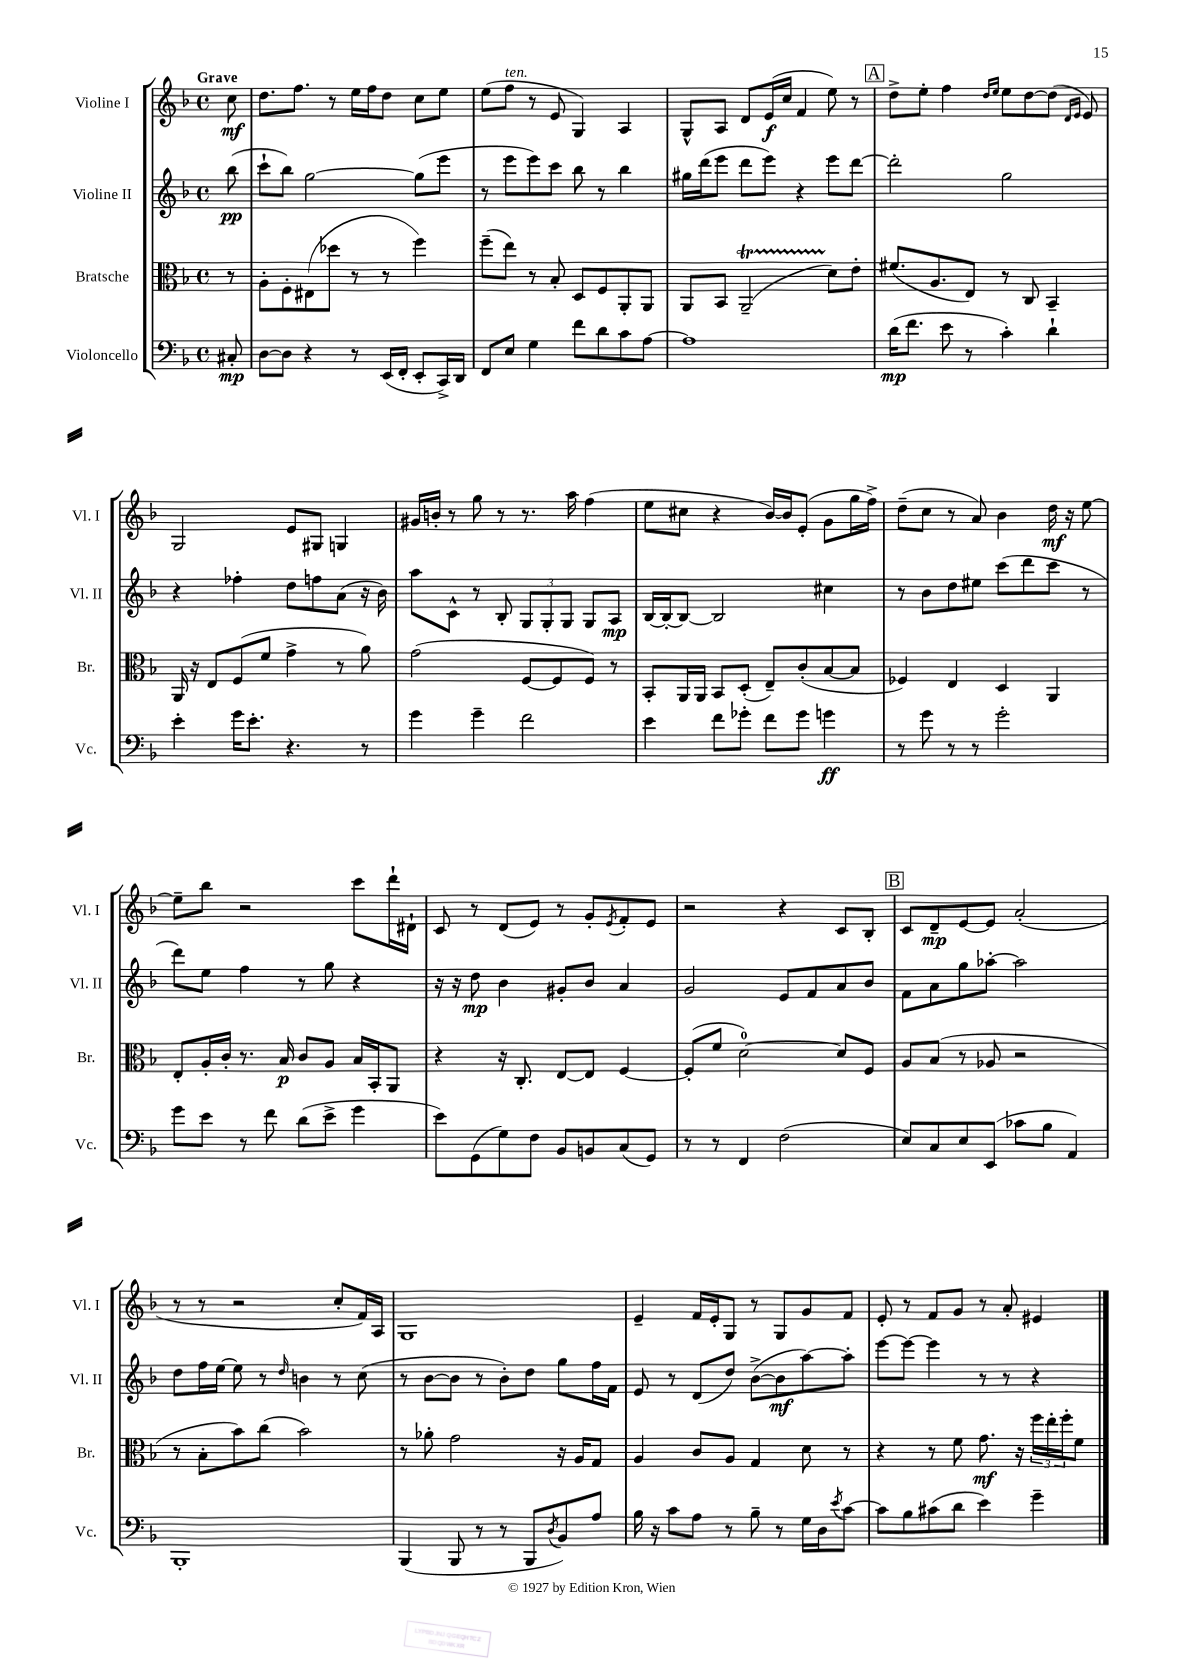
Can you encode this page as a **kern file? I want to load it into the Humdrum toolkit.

**kern	**kern	**kern	**kern
*staff4	*staff3	*staff2	*staff1
*clefF4	*clefC3	*clefG2	*clefG2
*k[b-]	*k[b-]	*k[b-]	*k[b-]
*M4/4	*M4/4	*M4/4	*M4/4
*met(c)	*met(c)	*met(c)	*met(c)
8C#'/	8r	(8bb-\	8cc\
=	=	=	=
[8D\L	8A'\L	8ccc`\L	8.dd\L
8D\]J	8F'\	8bb-\J)	.
.	.	.	8.ff\J
4r	(8E#\	[2gg\	.
.	8dd-\J	.	8r
8r	8r	.	16ee\LL
.	.	.	16ff\J
(16EE/LL	8r	.	8dd\J
16FF'/JJ	.	.	.
8EE'/L	4ff\)	(8gg\]L	8cc\L
16CC^/L)	.	8eee\J	8ee\J
16DD/JJ	.	.	.
=	=	=	=
8FF/L	(8ff~\L	8r	(8ee\L
8E/J	8ee\J)	8eee\L	8ff\J
4G\	8r	8eee\)	8r
.	8B-'/	8ccc\J	8e/
8f\L	8D/L	8bb-\	4G/)
8d\	8F/	8r	.
8c\	8AA'/	4bb-\	4A/
[8A\J	8AA/J	.	.
=	=	=	=
1A]	8AA/L	16gg#\LL	8G^^/L
.	.	(16ddd\J	.
.	8BB-/J	8eee\J	8A/J
.	(2AA~/	8ddd\L	8d/L
.	.	8eee\J)	(16e/L
.	.	.	16cc/JJ
.	.	4r	4f/
.	8d\L)	8eee\L	8ee\)
.	8e'\J	[8ddd\J	8r
=	=	=	=
(16d\LK	(8.f#/L	2ddd'\]	8dd^\L
8.f\J	.	.	.
.	.	.	8ee'\J
.	8.A/	.	.
8e\	.	.	4ff\
8r	8E/J)	.	.
.	.	.	16qqdd/LL
.	.	.	16qqee/JJ
4c'\)	8r	2gg\	8ee\L
.	8C/	.	[8dd\
4d`\	4BB-~/	.	(8dd\]J
.	.	.	16qqd/LL
.	.	.	16qqe/JJ
.	.	.	8e/)
=	=	=	=
4e'\	16AA/	4r	2G/
.	16r	.	.
.	8E/L	.	.
16g\LK	(8F/	4ff-'\	.
8.e'\J	.	.	.
.	8f/J	.	.
4.r	4g^\	8dd\L	8e/L
.	.	8ff\	8G#/J
.	8r	(8a\J	4G/
8r	8a\)	16r	.
.	.	16b-\)	.
=	=	=	=
4g\	(2g\	8aa\L	16g#/LL
.	.	.	16b'/JJ
.	.	8c^^\J	8r
4g~\	.	8r	8gg\
.	.	8B-'/	8r
2f\	[8F/L	12G/L	8.r
.	.	12G'/	.
.	8F/]	.	.
.	.	12G/J	.
.	.	.	16aa\
.	8F/J)	8G/L	(4ff\
.	8r	8A/J	.
=	=	=	=
4e\	8BB-'/L	[16B-/LL	8ee\L
.	.	16B-'/_J	.
.	16AA/L	8B-/_J	8cc#\J
.	16AA/JJ	.	.
8f\L	8BB-/L	2B-/]	4r
8g-'\J	(8D'/J	.	.
8f\L	8E~/L)	.	[16b-/LL)
.	.	.	16b-/]J
8g-\J	(8c'/	.	(8e'/J
4g\	[8B-/	4cc#\	8g\L
.	8B-/]J	.	16gg\L
.	.	.	16ff^\JJ)
=	=	=	=
8r	4F-/)	8r	(8dd~\L
8g\	.	8b-\L	8cc\J
8r	4E/	8dd\	8r
8r	.	8ee#\J	8a/)
2g'\	4D/	(8ccc\L	4b-\
.	.	8ddd\	.
.	4AA/	8ccc\J	16dd\
.	.	.	16r
.	.	8r	[8ee\
=	=	=	=
8g\L	8E'/L	8ddd\L)	8ee~\]L
8e\J	16A'/L	8ee\J	8bb-\J
.	16c'/JJ	.	.
8r	8.r	4ff\	2r
8f\	.	.	.
.	16B-/	.	.
(8d\L	8c/L	8r	.
8e^\J	8A/J	8gg\	.
4g\	16B-/LL	4r	8ccc\L
.	16BB-'/J	.	.
.	8AA/J	.	16ddd`\L
.	.	.	16d#`\JJ
=	=	=	=
8e\L)	4r	16r	8c/
.	.	16r	.
(8GG\	.	8dd\	8r
8G\)	16r	4b-\	(8d/L
.	8.C'/	.	.
8F\J	.	.	8e/J)
8BB-/L	[8E/L	8g#'/L	8r
8BB/	8E/]J	8b-/J	8g'/L
.	.	.	8qe/
(8C/	[4F/	4a/	8f'/
8GG/J)	.	.	8e/J
=	=	=	=
8r	(8F'/]L	2g/	2r
8r	8f/J	.	.
4FF/	[2d\)	.	.
(2F\	.	8e/L	4r
.	.	8f/	.
.	8d/]L	8a/	8c/L
.	8F/J	8b-/J	8B-'/J
=	=	=	=
8E/L)	8A/L	8f\L	8c/L
8C/	(8B-/J	8a\	8d~/
8E/	8r	8gg\	[8e/
(8EE/J	8A-/	[8aa-'\J	8e/]J
8c-\L	2r	2aa-\]	(2a'/
8B-\J	.	.	.
4AA/)	.	.	.
=	=	=	=
1BBB-'	8r	8dd\L	8r
.	8B-'\L	16ff\L	8r
.	.	[16ee\JJ	.
.	8b-\)	8ee\]	2r
.	(8cc\J	8r	.
.	.	16qqdd/	.
.	2b-\)	4b\	.
.	.	8r	8cc'/L
.	.	(8cc\	16f/L)
.	.	.	16A/JJ
=	=	=	=
(4BBB-/	8r	8r	1G
.	8a-'\	[8b-\L	.
8BBB-/	2g\	8b-\]J	.
8r	.	8r	.
8r	.	8b-'\L)	.
8BBB-/L	.	8dd\J	.
8qD/	.	.	.
8BB-/)	16r	8gg\L	.
.	16A/LK	.	.
8A/J	8G/J	16ff\L	.
.	.	16f\JJ	.
=	=	=	=
16B-\	4A/	8e/	4e~/
16r	.	.	.
8c\L	.	8r	.
8A\J	8c/L	(8d/L	16f/LL
.	.	.	16e'/J
8r	8A/J	8dd/J)	8G/J
8B-~\	4G/	([8b-^\L	8r
8r	.	8b-\]	8G/L
16G\LL	8d\	[8aa\)	8g/
16D\J	.	.	.
8qe/	.	.	.
[8c\J	8r	8aa'\]J	8f/J
=	=	=	=
8c\]L	4r	[8eee\L	8e'/
8B-\	.	8eee\_J	8r
(8c#\	8r	4eee\]	8f/L
8d\J	8f\	.	8g/J
4e\)	8.g\	8r	8r
.	.	8r	8a'/
.	16r	.	.
4g~\	24ff\LL	4r	4e#/
.	24ee'\	.	.
.	24ff'\J	.	.
.	8f\J	.	.
==	==	==	==
*-	*-	*-	*-
